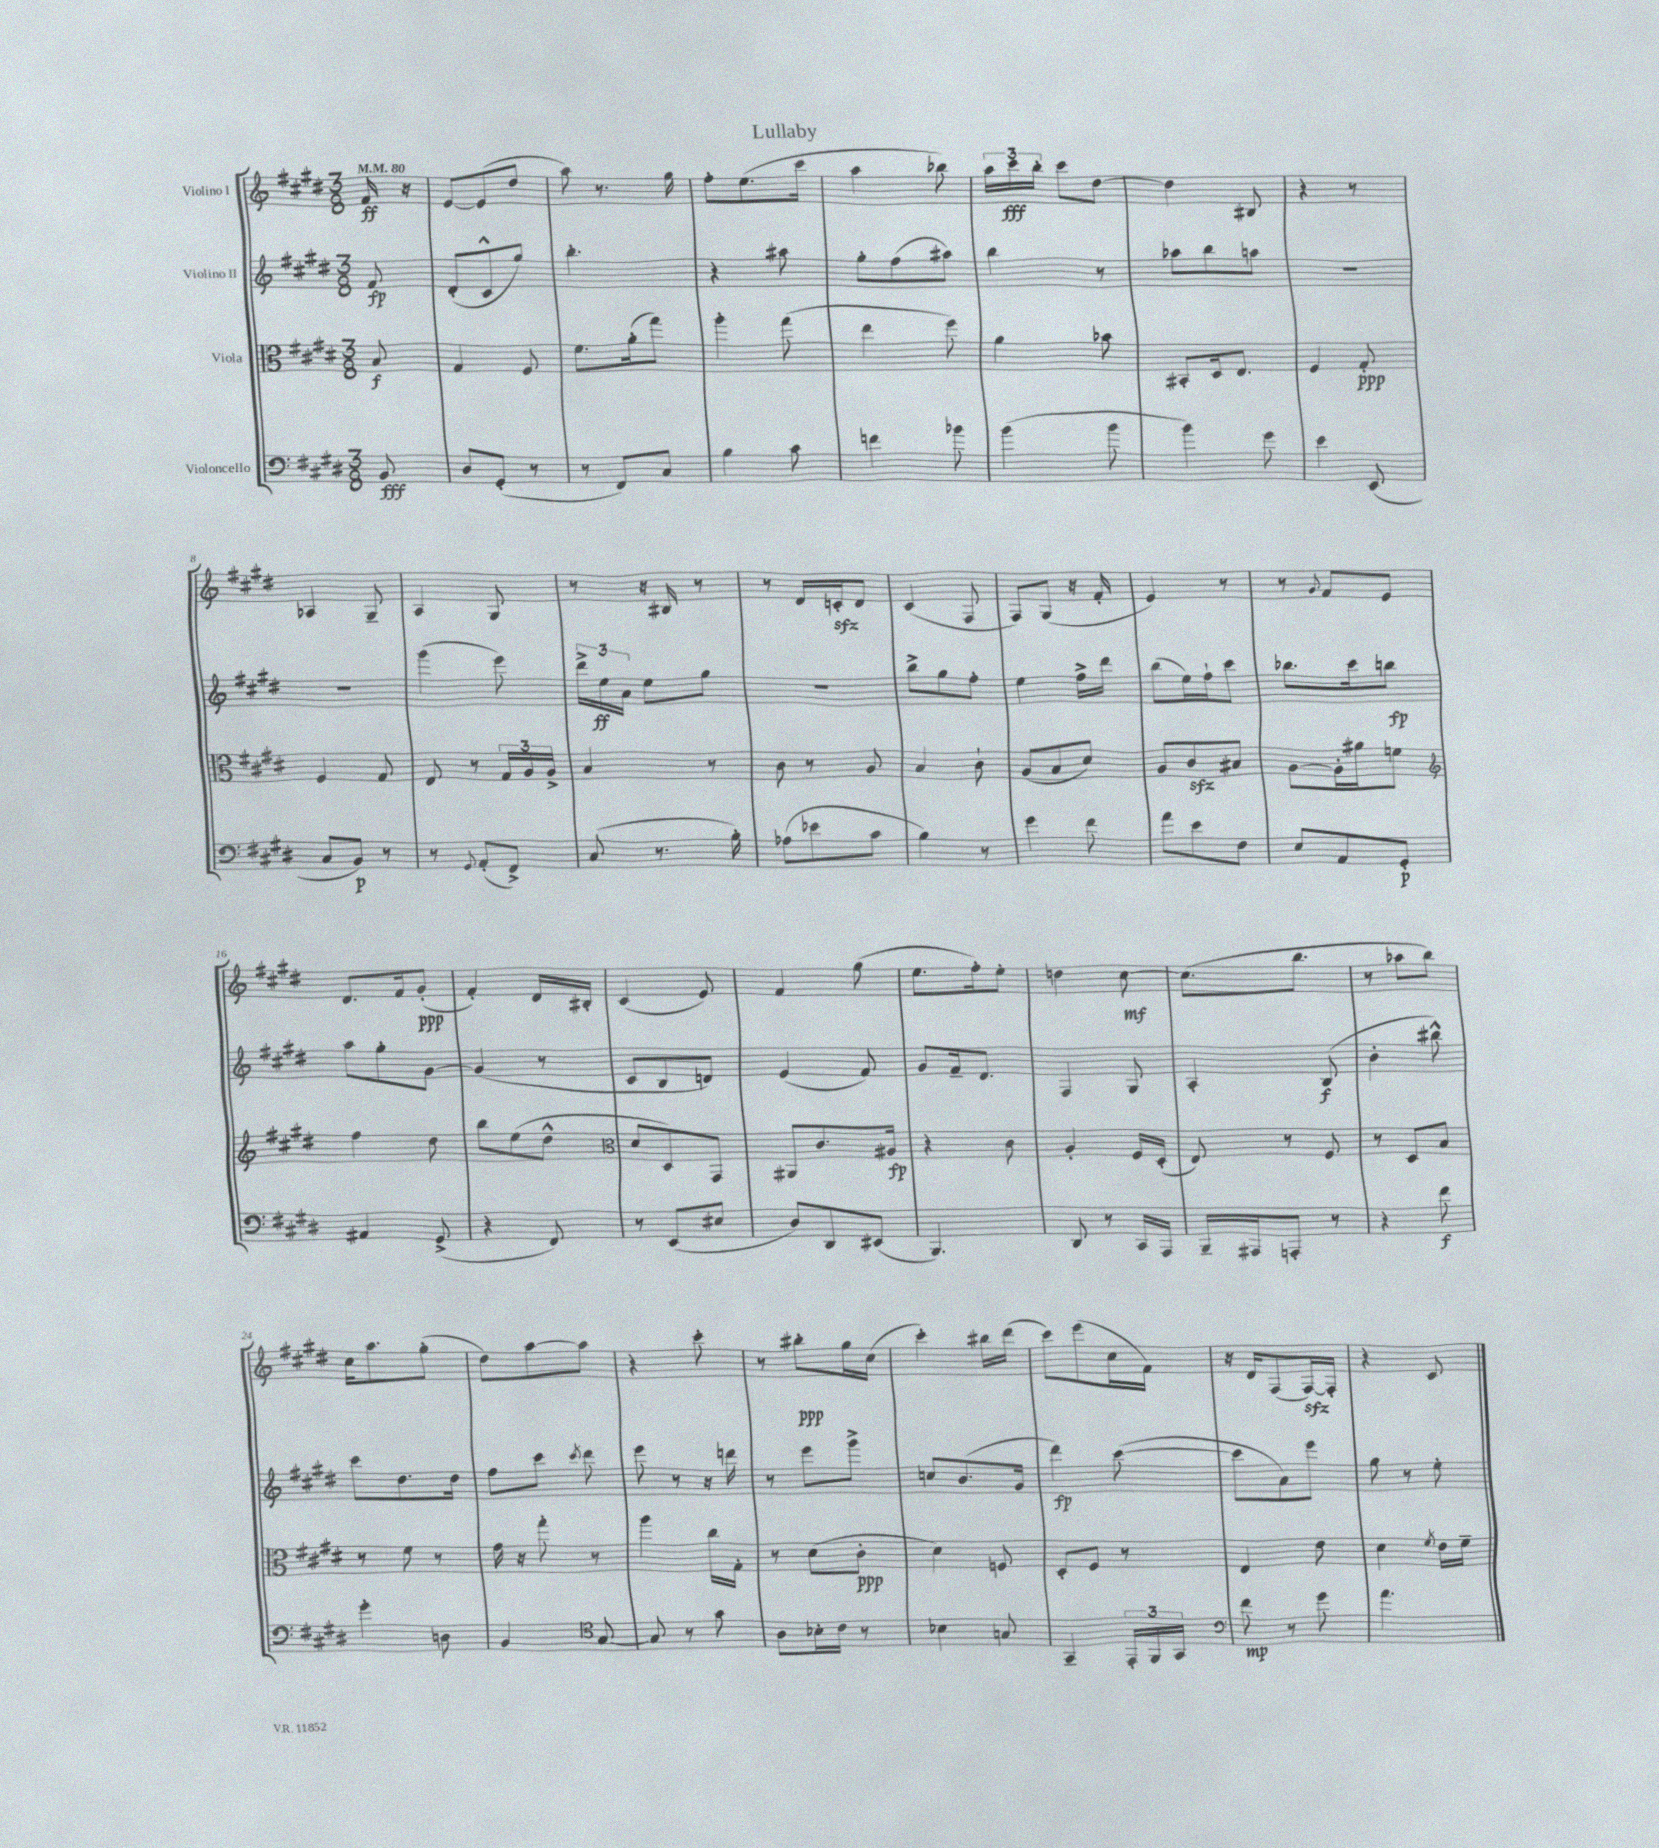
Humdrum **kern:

**kern	**kern	**kern	**kern
*staff4	*staff3	*staff2	*staff1
*clefF4	*clefC3	*clefG2	*clefG2
*k[f#c#g#d#]	*k[f#c#g#d#]	*k[f#c#g#d#]	*k[f#c#g#d#]
*M3/8	*M3/8	*M3/8	*M3/8
*MM80	*MM80	*MM80	*MM80
8BB	8B	8f#	16f#
.	.	.	16r
=	=	=	=
8D#	4G#	(8d#'	[8e
(8GG#'	.	8c#^^	(8e]
8r	8F#	8gg#)	8dd#
=	=	=	=
8r	8.f#	4.bb'	8aa)
8FF#)	.	.	8.r
.	(16a'	.	.
8C#	8gg#)	.	.
.	.	.	16gg#
=	=	=	=
4B	4aa'	4r	8ff#'
.	.	.	(8.ee
8c#	(8gg#	8aa#	.
.	.	.	16ccc#
=	=	=	=
4f	4ee	8gg#'	4aa
.	.	(8ff#	.
8b-	8ff#)	8aa#)	8bb-)
=	=	=	=
(4b	4a	4bb	24aa
.	.	.	24ccc#
.	.	.	24bb'
.	.	.	8ccc#
8b	8b-	8r	[8dd#
=	=	=	=
4b)	8BB#'	8aa-	4dd#]
.	16D#	8bb	.
.	8.E	.	.
8g#	.	8aa	8B#
=	=	=	=
4e	4F#	4.r	4r
(8EE	8G#'	.	8r
=	=	=	=
8C#	4F#	4.r	4A-
8BB)	.	.	.
8r	8G#	.	8G#~
=	=	=	=
8r	8E	(4ggg#	4A
8qqGG#	.	.	.
(8AA'	8r	.	.
8FF#^)	24G#	8eee)	8G#
.	24A	.	.
.	24A^	.	.
=	=	=	=
(8C#	4B	24ddd#^	8r
.	.	24ee	.
.	.	24a	.
8.r	.	8ee	16r
.	.	.	16B#
.	8r	8gg#	8r
16B')	.	.	.
=	=	=	=
(8A-	8c#	4.r	8r
8e-	8r	.	16d#
.	.	.	16c'
8c#	8A	.	8d#
=	=	=	=
4B)	4B	8bb^	(4c#
.	.	8gg#	.
8r	8c#`	8ff#'	8F#
=	=	=	=
4g#	(8A	4ee	8F#)
.	8B	.	(8G#
8f#	8d#)	16ff#^	16r
.	.	16ddd#	16f#'
=	=	=	=
8a	8A	(8bb	4e)
8e	8c#	16ee)	.
.	.	16ff#`	.
8F#	8B#	8ccc#	8r
=	=	=	=
8E	[8A	8.bb-	8r
.	.	.	8qqg#
8AA	16A']	.	8f#
.	16a#	16ccc#	.
8GG#'	8f	8bb	8e
=	=	=	=
*	*clefG2	*	*
4AA#	4ff#	8aa	8.d#
.	.	8gg#'	.
.	.	.	16f#
(8GG#^	8dd#	[8g#	(8g#'
=	=	=	=
4r	8bb	(4g#]	4f#')
.	(8ee	.	.
8FF#)	8dd#^^	8r	16d#
.	.	.	16B#'
=	=	=	=
*	*clefC3	*	*
8r	8d#	8c#	(4c#
(8EE	8D#)	8B	.
8E#	8GG#	8d)	8e)
=	=	=	=
8D#)	8AA#	(4e	4f#
8DD#	8.c#	.	.
(8EE#	.	8f#)	(8gg#
.	16A#	.	.
=	=	=	=
4.BBB)	4r	8g#	8.ee
.	.	16f#~	.
.	.	8.d#	16ff#')
.	8c#	.	8ee'
=	=	=	=
8DD#	4A'	4F#	4dd
8r	.	.	.
16CC#	16F#	8G#	[8cc#
16AAA	(16D#'	.	.
=	=	=	=
16BBB~	8E)	4A'	(8.cc#]
16AAA#	.	.	.
8AAA'	8r	.	.
.	.	.	8.bb
8r	8F#	(8B	.
=	=	=	=
4r	8r	4b'	8r
.	8D#	.	8aa-
8f#	8B	8bb#^^)	8bb)
=	=	=	=
4g#'	8r	8ccc#	16cc#
.	.	.	8.aa
.	8f#	8.dd#	.
8D	8r	.	(8gg#'
.	.	16dd#	.
=	=	=	=
4BB	16g#	8ff#	8dd#)
.	16r	.	.
.	8gg#'	8ccc#	[8aa
*clefC4	*	*	*
.	.	8qccc#	.
[8G#	8r	8ddd#	8aa]
=	=	=	=
8G#]	4aa	8eee	4r
8r	.	8r	.
8g#	16cc#	16r	8ccc#'
.	16G#'	16ddd	.
=	=	=	=
8A	8r	8r	8r
16B-'	(8d#	8eee	8bb#'
16c#	.	.	.
8r	8c#'	8ggg#^	16gg#
.	.	.	(16cc#
=	=	=	=
4B-	4d#)	8cc	4ccc#')
.	.	(8.b	.
8G	8F	.	16bb#
.	.	16g#	(16ddd#
=	=	=	=
4GG#~	8D#'	4ddd#)	8ccc#)
.	8F#	.	(8eee
24EE'	8r	([8ccc#	16cc#
24FF#	.	.	.
.	.	.	16f#)
24GG#	.	.	.
=	=	=	=
*clefF4	*	*	*
8f#	4E	8ccc#]	16r
.	.	.	16d#
8r	.	8a)	(8F#
8g#	8e	8eee	[16F#)
.	.	.	16F#']
=	=	=	=
4.a	4d#	8gg#	4r
.	.	8r	.
.	8qf#	.	.
.	16e	8ee'	8c#
.	16f#~	.	.
==	==	==	==
*-	*-	*-	*-
